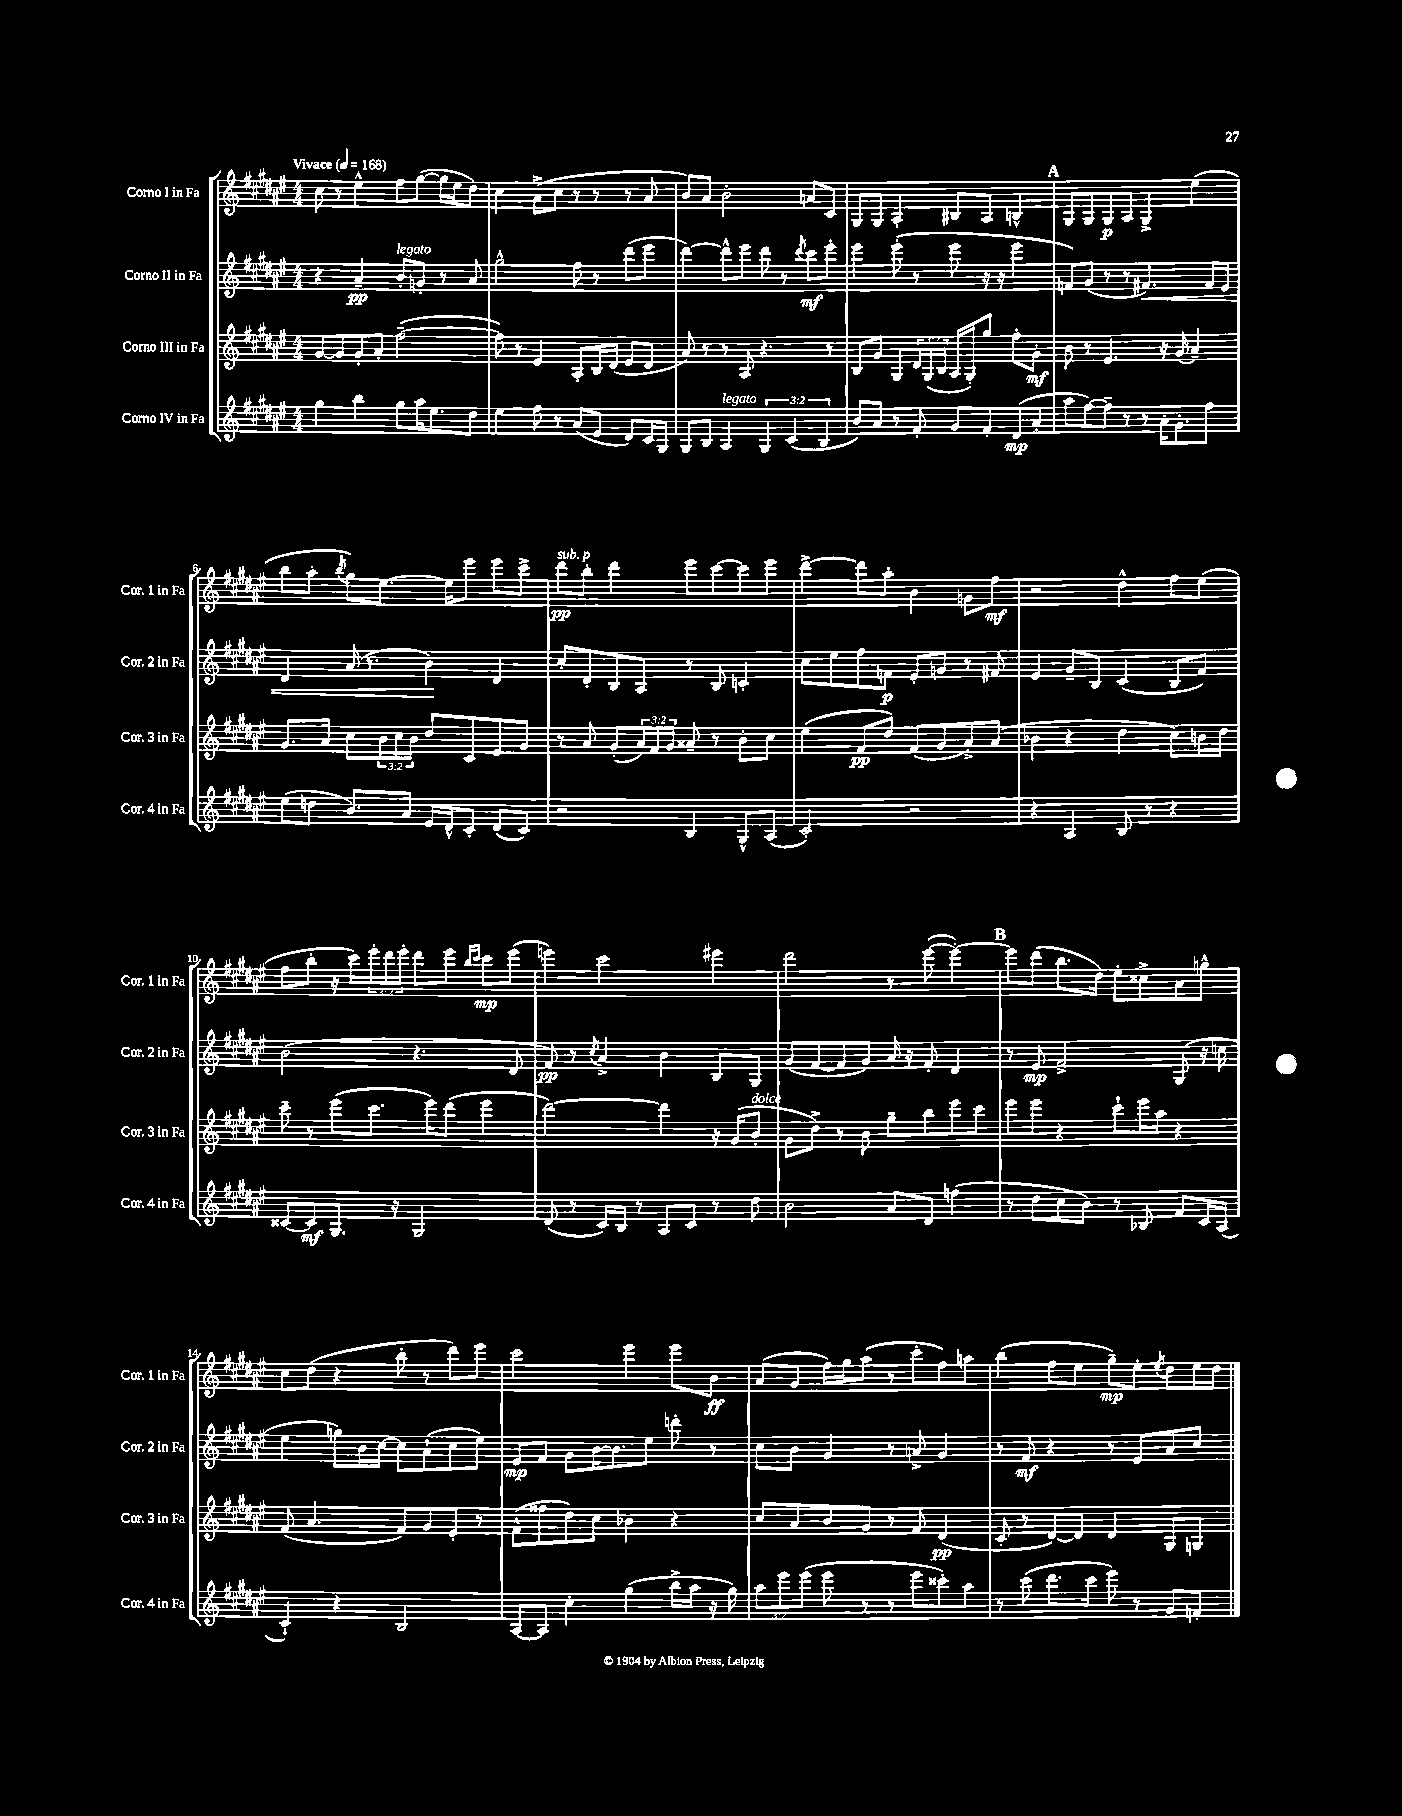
<<
\new StaffGroup <<
\new Staff = "s0" \with { instrumentName = "Corno I in Fa" shortInstrumentName = "Cor. 1 in Fa" } {
    \clef treble \key fis \major \numericTimeSignature \time 4/4 \override Staff.TupletNumber.text = #tuplet-number::calc-fraction-text \tempo "Vivace" 4 = 168
    cis''8 r8 eis''4-^ fis''8 gis''8~( gis''16 eis''16 dis''8) |
    cis''4 ais'8->( cis''8 r8 r8 r8 ais'8 |
    b'8) ais'8 b'2-. a'8 cis'8 |
    gis8 gis8 ais4-. bis8 ais8 b4-^ |
    \mark \markup { \bold "A" } gis8 gis8 gis8\p ais8 gis4-> eis''4( |
    b''8 ais''8-. \acciaccatura { b''8 } gis''8) eis''8.~ eis''16 eis'''8 eis'''8 cis'''8-> |
    dis'''8\pp^\markup { \italic "sub. p" } b''8-. dis'''4 eis'''8 cis'''8~ cis'''8 eis'''8 |
    dis'''4~-> dis'''8 ais''8-. b'4 g'8 fis''8\mf |
    r2 dis''4-^ fis''8 eis''8( |
    fis''8 b''8-. r16 cis'''16) \tuplet 3/2 { eis'''16-. dis'''16 eis'''16-. } dis'''8 eis'''8 \grace { b''16 cis'''16 } cis'''8\mp eis'''8( |
    e'''4) cis'''2 eis'''4 |
    dis'''2 r8 eis'''8~( eis'''4~-.) |
    \mark \markup { \bold "B" } eis'''8 dis'''8( b''8. dis''16) eis''8-. cisis''8-> ais'8 g''8-^ |
    cis''8 dis''8( r4 b''8-. r8 dis'''8) eis'''8 |
    cis'''2 eis'''4 eis'''8 b'8\ff |
    ais'8( gis'8 fis''16) gis''16 ais''8( r8 cis'''8-. fis''8) a''8 |
    b''4( fis''8 eis''8 gis''8--\mp) eis''8-. \acciaccatura { eis''8 } dis''8 eis''16 dis''16 \bar "|." |
}
\new Staff = "s1" \with { instrumentName = "Corno II in Fa" shortInstrumentName = "Cor. 2 in Fa" } {
    \clef treble \key fis \major \numericTimeSignature \time 4/4
    r4 ais'4--\pp b'8-.^\markup { \italic "legato" } g'8-. r8 ais'8 |
    gis''2-^ fis''8 r8 dis'''8( eis'''8 |
    dis'''4~) dis'''8-^ eis'''8 dis'''8 r8 \acciaccatura { dis'''8 } cis'''8\mf eis'''8-. |
    eis'''4 eis'''8-.( r8 eis'''8 r16 r16 eis'''4 |
    \mark \markup { \bold "A" } f'8) gis'8( r8 r8 fis'4.\<) fis'16 eis'16 |
    dis'4 ais'16( r8. b'4\!) dis'4 |
    cis''8-. dis'8-. b8 ais8 r8 b8 c'4-. |
    cis''8 eis''8 fis''8 f'8\p eis'8-. g'8 r8 fis'8 |
    eis'4 gis'8-- b8 cis'4( b8 fis'8) |
    b'2( r4. dis'8 |
    fis'8\pp) r8 \acciaccatura { cis''8 } ais'4-> b'4 b8 gis8 |
    gis'8( fis'8~ fis'8 gis'8) ais'16 r16 fis'8-. dis'4 |
    \mark \markup { \bold "B" } r8 eis'8\mp fis'2-> gis8( r16 c''16 |
    eis''4 g''8) b'16 cis''16~ cis''8 ais'8-!( cis''8 eis''8) |
    eis'8\mp fis'8 gis'8 b'16~ b'8. eis''8 d'''8-. r8 |
    cis''8 b'8 gis'4 r8 a'8-> gis'4 |
    r8 fis'8\mf r4 r8 eis'8 ais'8 cis''8 \bar "|." |
}
\new Staff = "s2" \with { instrumentName = "Corno III in Fa" shortInstrumentName = "Cor. 3 in Fa" } {
    \clef treble \key fis \major \numericTimeSignature \time 4/4 \override Staff.TupletNumber.text = #tuplet-number::calc-fraction-text
    gis'8~ gis'8 gis'8-. ais'8-. fis''2~--( |
    fis''8) r8 eis'4 ais8-. b16 dis'16( eis'8 dis'8 |
    ais'8) r8 r8 ais8 r4. r8 |
    b8 gis'8 gis8 \tuplet 3/2 { dis'16 gis16( b16 } ais16 gis16-.) gis''8 fis''8-. gis'8-.\mf |
    \mark \markup { \bold "A" } b'8 r8 eis'4. r16 gis'16( ais'4--) |
    gis'8. ais'16 cis''8 \tuplet 3/2 { b'16 cis''16 b'16 } dis''8 cis'8 eis'8 gis'8 |
    r8 ais'8 gis'8-.( \tuplet 3/2 { ais'16) fis'16 gis'16 } aisis'8-- r8 b'8-. cis''8 |
    eis''4( fis'8\pp dis''8) fis'8( gis'8 ais'8->) ais'8( |
    bes'4 r4 dis''4 cis''8) b'16 dis''16 |
    cis'''8-- r8 eis'''8( cis'''8. eis'''16) dis'''8( eis'''4 |
    dis'''2~) dis'''4 r16 gis'16( b'8-.^\markup { \italic "dolce" } |
    gis'8 dis''8->) r8 b'8 gis''8-- b''8 eis'''8 cis'''8 |
    \mark \markup { \bold "B" } eis'''8 eis'''8 r4 cis'''8-! eis'''16 ais''16 r4 |
    fis'8( ais'4. fis'8) gis'8 eis'8-. r8 |
    fis'8-^( fisis''8 dis''8) cis''8 bes'4 r4 |
    cis''8 ais'8 b'8 gis'8 r8 fis'8 dis'4\pp( |
    cis'8-. r8 dis'8~) dis'8 dis'4 gis8 g8 \bar "|." |
}
\new Staff = "s3" \with { instrumentName = "Corno IV in Fa" shortInstrumentName = "Cor. 4 in Fa" } {
    \clef treble \key fis \major \numericTimeSignature \time 4/4 \override Staff.TupletNumber.text = #tuplet-number::calc-fraction-text
    gis''4 b''4 gis''8 ais''16 eis''8. dis''8 |
    eis''4 fis''8 r8 ais'8( eis'8 dis'8) cis'16 gis16 |
    gis8 b8 ais4^\markup { \italic "legato" } \tuplet 3/2 { gis4 cis'4( b4 } |
    b'8) ais'8 r8 fis'8-. gis'8 fis'8-. dis'8\mp( ais'8-. |
    \mark \markup { \bold "A" } ais''8 fis''8~) fis''8-- r8 r8 ais'16-. gis'8.-. fis''8 |
    eis''8( d''8 b'8.) ais'16 eis'16 dis'16-^ cis'8-. dis'8( cis'8) |
    r2 b4 gis8-^ ais8( |
    cis'2-.) r2 |
    r4 ais4 b8 r8 r4 |
    cisis'8~ cisis'8\mf gis8. r16 gis2 |
    dis'8( r8 cis'16) b16 r8 ais8 cis'8 r8 dis''8 |
    b'2 ais'8 dis'8 f''4( |
    \mark \markup { \bold "B" } r8 dis''8 cis''8 b'8) r8 bes8 fis'8 cis'16 ais16( |
    cis'4-!) r4 b2 |
    ais8~ ais8 cis''4-. gis''4( b''16-> ais''16 r16 gis''16) |
    \tuplet 3/2 { ais''8 eis'''8 eis'''8( } eis'''8 r8 r8 eis'''8 cisis'''8-.) ais''8 |
    r8 cis'''8( dis'''8. cis'''16 eis'''8) r8 gis'8 f'8-. \bar "|." |
}
>>
>>
